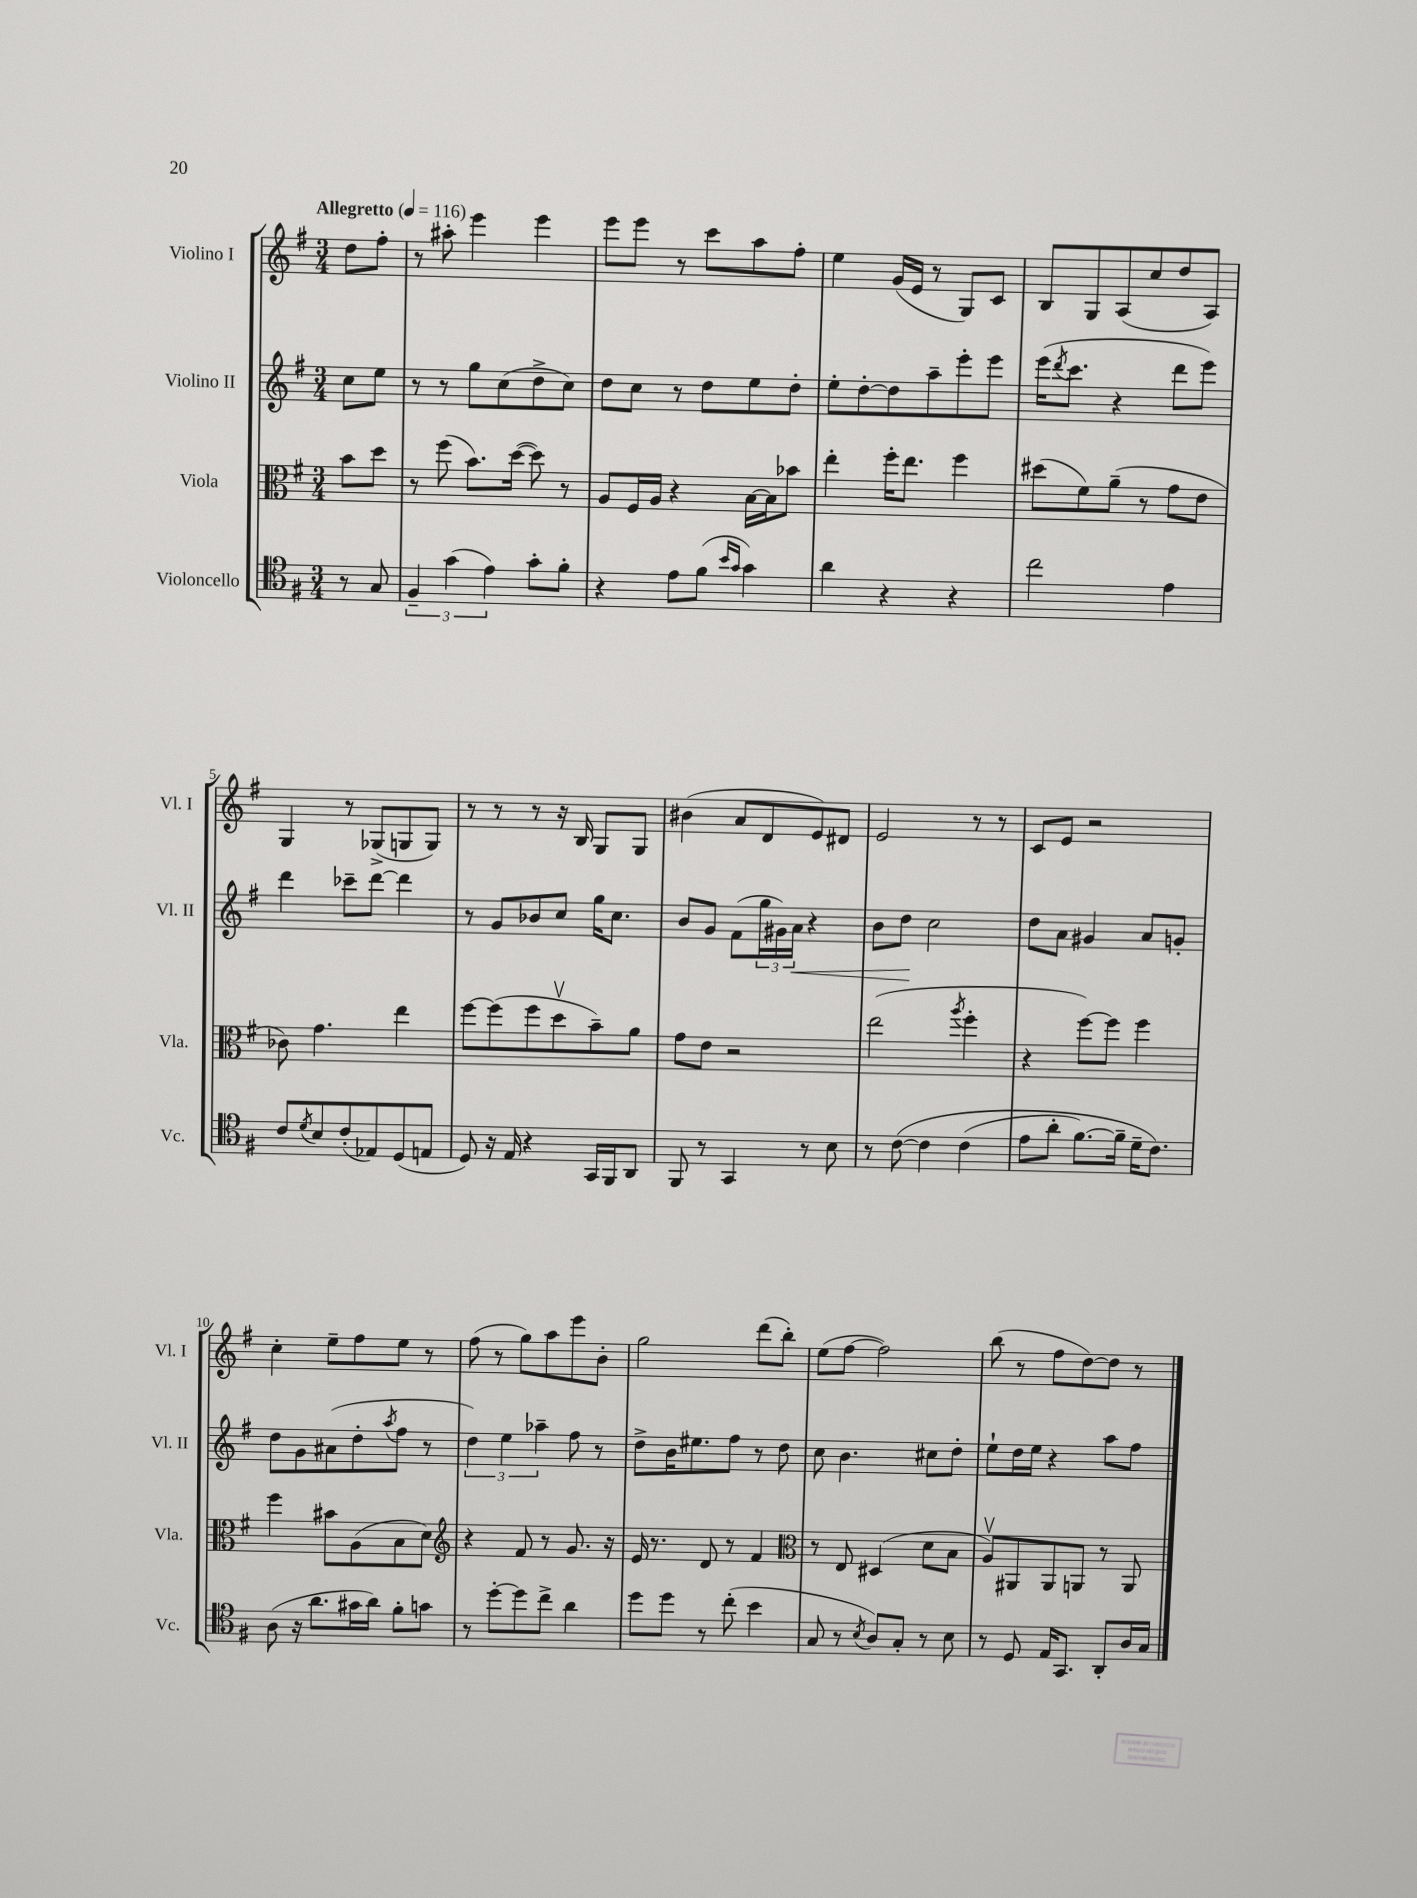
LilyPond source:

<<
\new StaffGroup <<
\new Staff = "s0" \with { instrumentName = "Violino I" shortInstrumentName = "Vl. I" } {
    \clef treble \key g \major \numericTimeSignature \time 3/4 \partial 4 \tempo "Allegretto" 4 = 116
    d''8 fis''8-. |
    r8 ais''8-. e'''4 e'''4 |
    e'''8 e'''8 r8 c'''8 a''8 fis''8-. |
    e''4 g'16( e'16 r8 g8) c'8 |
    b8 g8 a8( c''8 d''8 a8) |
    g4 r8 ges8->( g8 g8) |
    r8 r8 r8 r16 b16 g8 g8 |
    bis'4( a'8 d'8 e'8) dis'8 |
    e'2 r8 r8 |
    c'8 e'8 r2 |
    c''4-. e''8-- fis''8 e''8 r8 |
    fis''8( r8 g''8) a''8 e'''8 b'8-. |
    g''2 d'''8( b''8-.) |
    e''8( fis''8~ fis''2) |
    b''8( r8 fis''8 d''8~) d''8 r8 \bar "|." |
}
\new Staff = "s1" \with { instrumentName = "Violino II" shortInstrumentName = "Vl. II" } {
    \clef treble \key g \major \numericTimeSignature \time 3/4 \partial 4
    c''8 e''8 |
    r8 r8 g''8 c''8( d''8-> c''8) |
    d''8 c''8 r8 d''8 e''8 d''8-. |
    e''8-. d''8~-. d''8 a''8-- e'''8-. e'''8 |
    e'''16( \acciaccatura { d'''8 } c'''8. r4 d'''8 e'''8) |
    d'''4 ces'''8-- d'''8~ d'''4 |
    r8 g'8 bes'8 c''8 g''16 c''8. |
    b'8 g'8 fis'8( \tuplet 3/2 { g''16 gis'16) a'16\< } r4 |
    b'8 d''8\! c''2 |
    d''8 a'8 gis'4 a'8 g'8-. |
    d''8 g'8 ais'8( d''8-. \acciaccatura { a''8 } fis''8 r8 |
    \tuplet 3/2 { d''4) e''4 aes''4-- } fis''8 r8 |
    d''8-> b'16 eis''8. fis''8 r8 d''8 |
    c''8 b'4. cis''8 d''8-. |
    e''8-! d''16 e''16 r4 a''8 fis''8 \bar "|." |
}
\new Staff = "s2" \with { instrumentName = "Viola" shortInstrumentName = "Vla." } {
    \clef alto \key g \major \numericTimeSignature \time 3/4 \partial 4
    b'8 d''8 |
    r8 fis''8( b'8.) d''16~( d''8) r8 |
    a8 fis16 a16 r4 b16~ b16 bes'8 |
    e''4-. fis''16-. e''8. fis''4 |
    dis''8( fis'8) a'8--( r8 g'8 e'8 |
    ces'8) g'4. e''4 |
    fis''8~ fis''8( fis''8 d''8\upbow b'8--) a'8 |
    g'8 e'8 r2 |
    e''2( \acciaccatura { a''8 } fis''4-. |
    r4 fis''8~) fis''8 fis''4 |
    fis''4 bis'8 a8( b8 d'8) |
    \clef treble r4 fis'8 r8 g'8. r16 |
    e'16 r8. d'8 r8 fis'4 |
    \clef alto r8 e8 dis4( d'8 b8 |
    a8\upbow) ais,8 ais,8 a,8 r8 a,8 \bar "|." |
}
\new Staff = "s3" \with { instrumentName = "Violoncello" shortInstrumentName = "Vc." } {
    \clef tenor \key g \major \numericTimeSignature \time 3/4 \partial 4
    r8 g8 |
    \tuplet 3/2 { fis4-- g'4( e'4) } g'8-. fis'8-. |
    r4 e'8 fis'8( \grace { b'16 g'16 } g'4) |
    a'4 r4 r4 |
    c''2 e'4 |
    c'8 \acciaccatura { d'8 } b8 c'8-.( ees8) d8( e8 |
    d8) r16 e16 r4 g,16 fis,16 a,8 |
    fis,8 r8 g,4 r8 b8 |
    r8 c'8~\( c'4 c'4( |
    e'8 a'8-. fis'8.~) fis'16-- d'16-- c'8.\) |
    a8( r16 a'8. gis'16 a'16) fis'8-. g'8 |
    r8 d''8~-. d''8 c''8-> a'4 |
    d''8 d''8 r8 c''8-.( b'4 |
    g8 r8 \acciaccatura { b8 } a8) g8-. r8 b8 |
    r8 d8 e16 g,8. a,8-. a16 g16 \bar "|." |
}
>>
>>
